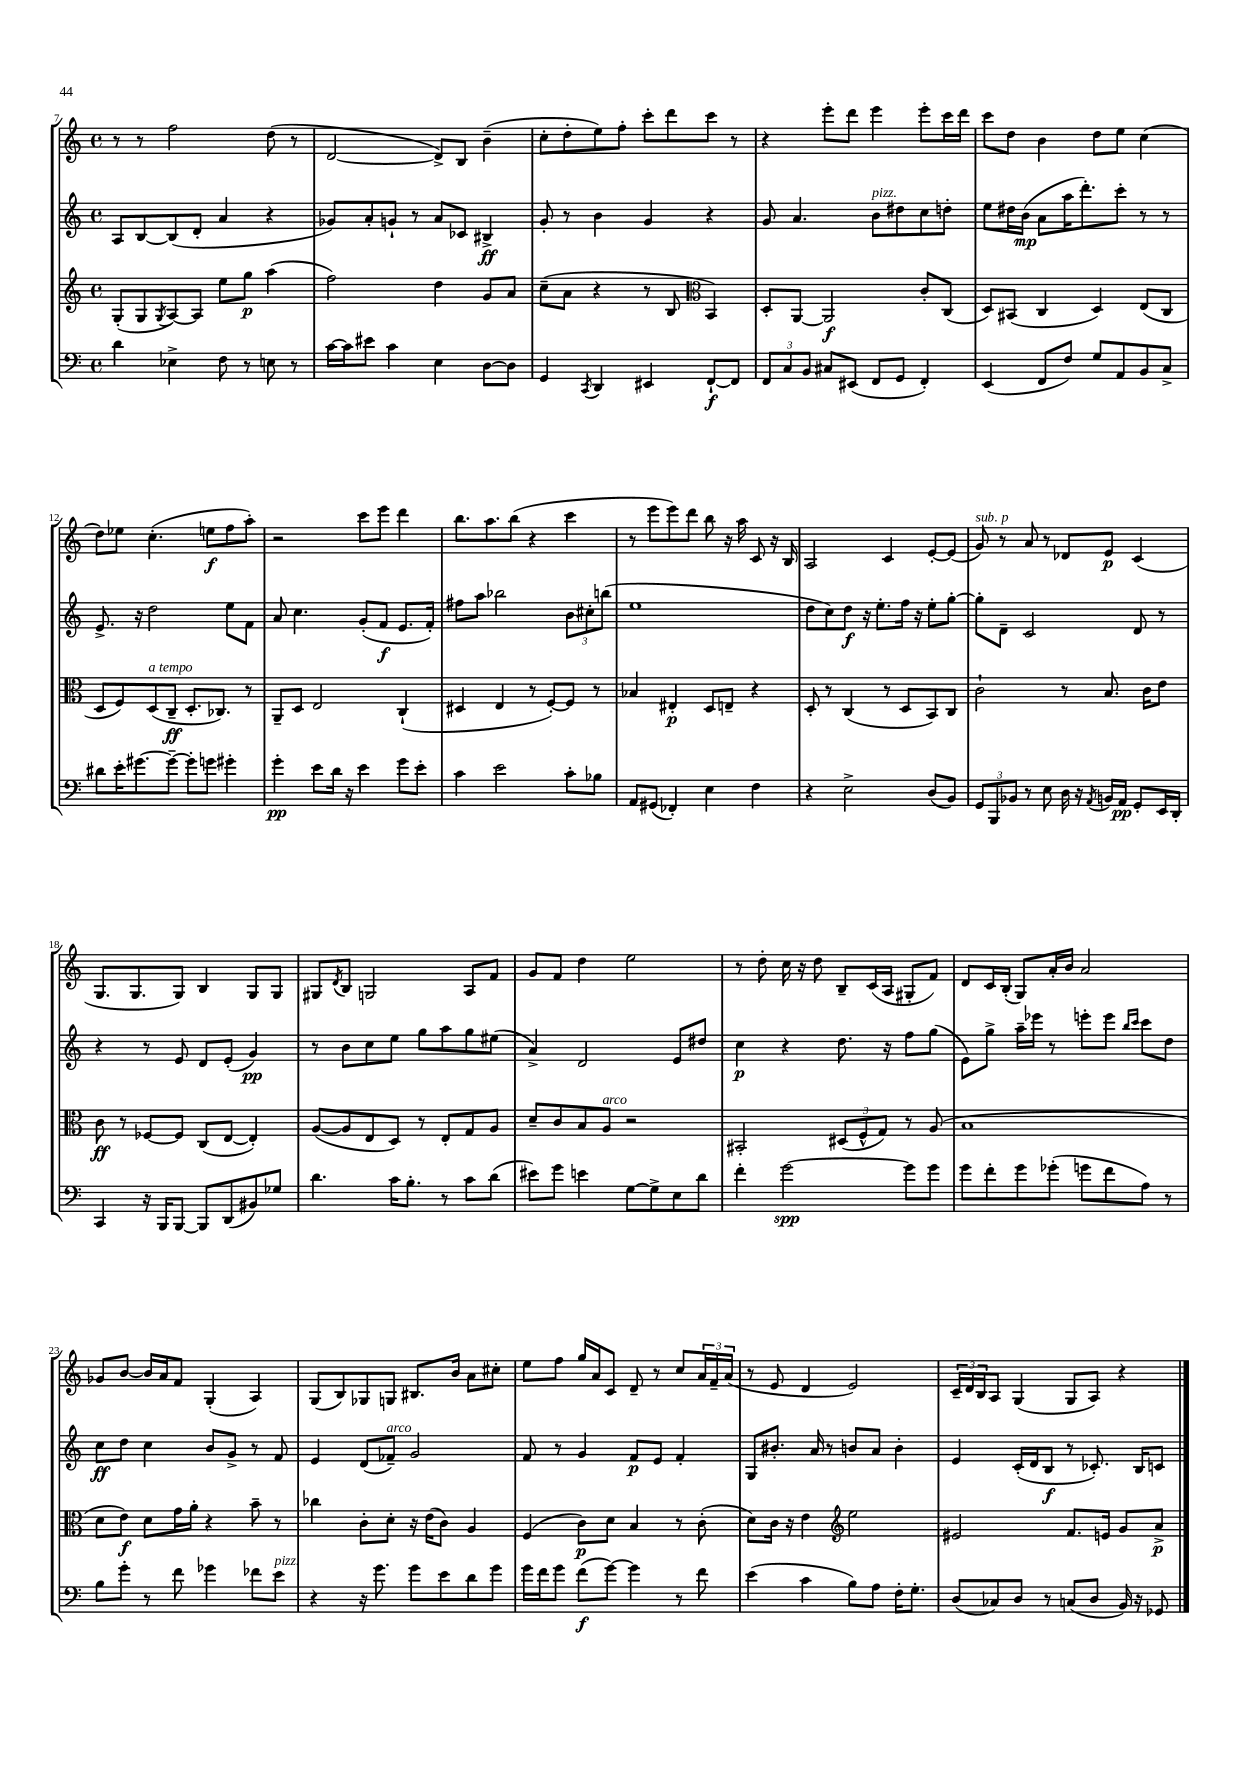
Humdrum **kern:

**kern	**dynam	**kern	**dynam	**kern	**dynam	**kern	**dynam
*part4	*part4	*part3	*part3	*part2	*part2	*part1	*part1
*staff4	*staff4	*staff3	*staff3	*staff2	*staff2	*staff1	*staff1
*clefF4	*	*clefG2	*	*clefG2	*	*clefG2	*
*k[]	*	*k[]	*	*k[]	*	*k[]	*
*M4/4	*	*M4/4	*	*M4/4	*	*M4/4	*
*met(c)	*	*met(c)	*	*met(c)	*	*met(c)	*
=7	=7	=7	=7	=7	=7	=7	=7
4d\	.	(8G'/L	.	8A/L	.	8r	.
.	.	8G/	.	[8B/	.	8r	.
.	.	8qG/	.	.	.	.	.
4E-X^\	.	[8A/)	.	(8B/]	.	2ff\	.
.	.	8A/J]	.	8d'/J	.	.	.
8F\	.	8ee\L	.	4a/	.	.	.
8r	.	8gg\J	p	.	.	.	.
8En\	.	(4aa\	.	4r	.	(8dd\	.
8r	.	.	.	.	.	8r	.
=8	=8	=8	=8	=8	=8	=8	=8
[16c\LL	.	2ff\)	.	8g-X/L)	.	[2d/	.
16c\J]	.	.	.	.	.	.	.
8e#X\J	.	.	.	8a'/	.	.	.
4c\	.	.	.	8gn`/J	.	.	.
.	.	.	.	8r	.	.	.
4E\	.	4dd\	.	8a/L	.	8d^/L])	.
.	.	.	.	8c-X/J	.	8B/J	.
[8D\L	.	8g/L	.	4B#X^/	ff	(4b~\	.
8D\J]	.	8a/J	.	.	.	.	.
=9	=9	=9	=9	=9	=9	=9	=9
4GG/	.	(8cc~\L	.	8g'/	.	8cc'\L	.
.	.	8a\J	.	8r	.	8dd'\	.
8qCC/	.	.	.	.	.	.	.
4DD/	.	4r	.	4b\	.	8ee\)	.
.	.	.	.	.	.	8ff'\J	.
4EE#X/	.	8r	.	4g/	.	8ccc'\L	.
.	.	8B/	.	.	.	8ddd\	.
*	*	*clefC3	*	*	*	*	*
[8FF`/L	f	4BB/)	.	4r	.	8ccc\J	.
8FF/J]	.	.	.	.	.	8r	.
=10	=10	=10	=10	=10	=10	=10	=10
12FF/L	.	8D'/L	.	8g/	.	4r	.
12C/	.	.	.	.	.	.	.
.	.	[8AA/J	.	4.a/	.	.	.
12BB/J	.	.	.	.	.	.	.
8C#X/L	.	2AA/]	f	.	.	8eee'\L	.
(8EE#X/J	.	.	.	.	.	8ddd\J	.
!	!	!	!	!LO:TX:a:i:t=pizz.	!	!	!
8FF/L	.	.	.	8b\L	.	4eee\	.
8GG/J	.	.	.	8dd#X\	.	.	.
4FF'/)	.	8c'/L	.	8cc\	.	8eee'\L	.
.	.	(8C/J	.	8ddn'\J	.	16ccc\L	.
.	.	.	.	.	.	16ddd\JJ	.
=11	=11	=11	=11	=11	=11	=11	=11
(4EE/	.	8D/L)	.	8ee\L	.	8ccc\L	.
.	.	(8BB#X/J	.	16dd#X\L	.	8dd\J	.
.	.	.	.	(16b\JJ	mp	.	.
8FF/L	.	4C/	.	8a\L	.	4b\	.
8F/J)	.	.	.	16aa\K	.	.	.
.	.	.	.	8.ddd'\)	.	.	.
8G/L	.	4D/)	.	.	.	8dd\L	.
8AA/	.	.	.	8ccc'\J	.	8ee\J	.
8BB/	.	(8E/L	.	8r	.	(4cc\	.
8C^/J	.	8C/J	.	8r	.	.	.
!!LO:LB:g=z
=12	=12	=12	=12	=12	=12	=12	=12
8d#X\L	.	8D/L	.	8.e^/	.	8dd\L)	.
16e'\K	.	8F/)	.	.	.	8ee-X\J	.
[8.g#X\	.	.	.	16r	.	.	.
!	!	!LO:TX:a:i:t=a tempo	!	!	!	!	!
.	.	(8D/	.	2dd\	.	(4.cc'\	.
8g#~\J_	.	8C~/J	ff	.	.	.	.
8g#'\L]	.	8.D'/L	.	.	.	.	.
8gn\J	.	.	.	.	.	8een\L	f
.	.	8.C-X/J)	.	.	.	.	.
4g#X'\	.	.	.	8ee\L	.	8ff\	.
.	.	8r	.	8f\J	.	8aa'\J)	.
=13	=13	=13	=13	=13	=13	=13	=13
4g'\	pp	8AA~/L	.	8a/	.	2r	.
.	.	8D/J	.	4.cc\	.	.	.
8e\L	.	2E/	.	.	.	.	.
16d\Jk	.	.	.	.	.	.	.
16r	.	.	.	.	.	.	.
4e\	.	.	.	(8g'/L	.	8ccc\L	.
.	.	.	.	8f/J	f	8eee\J	.
8g\L	.	(4C`/	.	8.e/L	.	4ddd\	.
8e'\J	.	.	.	.	.	.	.
.	.	.	.	16f'/Jk)	.	.	.
=14	=14	=14	=14	=14	=14	=14	=14
4c\	.	4D#X/	.	8ff#X\L	.	8.bb\L	.
.	.	.	.	8aa\J	.	.	.
.	.	.	.	.	.	8.aa\	.
2e\	.	4E/	.	2bb-X\	.	.	.
.	.	.	.	.	.	(8bb\J	.
.	.	8r	.	.	.	4r	.
.	.	[8F'/L)	.	.	.	.	.
8c'\L	.	8F/J]	.	12b\L	.	4ccc\	.
.	.	.	.	12cc#X'\	.	.	.
8B-X\J	.	8r	.	.	.	.	.
.	.	.	.	(12bbn\J	.	.	.
=15	=15	=15	=15	=15	=15	=15	=15
8AA/L	.	4B-X/	.	1ee	.	8r	.
(8GG#X/J	.	.	.	.	.	8eee\L	.
4FF-X'/)	.	4E#X'/	p	.	.	8eee\)	.
.	.	.	.	.	.	8ddd\J	.
4E\	.	8D/L	.	.	.	8bb\	.
.	.	8En~/J	.	.	.	16r	.
.	.	.	.	.	.	16aa\	.
4F\	.	4r	.	.	.	8c/	.
.	.	.	.	.	.	16r	.
.	.	.	.	.	.	16B/	.
=16	=16	=16	=16	=16	=16	=16	=16
4r	.	8D'/	.	8dd\L	.	2A/	.
.	.	8r	.	8cc\)	.	.	.
2E^\	.	(4C/	.	8dd\J	f	.	.
.	.	.	.	16r	.	.	.
.	.	.	.	8.ee'\L	.	.	.
.	.	8r	.	.	.	4c/	.
.	.	8D/L	.	16ff\Jk	.	.	.
.	.	.	.	16r	.	.	.
(8D/L	.	8BB/)	.	8ee'\L	.	[8e'/L	.
8BB/J)	.	8C/J	.	[8gg'\J	.	(8e/J]	.
=17	=17	=17	=17	=17	=17	=17	=17
!	!	!	!	!	!	!LO:TX:a:i:t=sub. p	!
12GG/L	.	2c`\	.	8gg'\L]	.	8g/)	.
12BBB/	.	.	.	.	.	.	.
.	.	.	.	8d~\J	.	8r	.
12BB-X/J	.	.	.	.	.	.	.
8r	.	.	.	2c/	.	8a/	.
8E\	.	.	.	.	.	8r	.
16D\	.	8r	.	.	.	8d-X/L	.
16r	.	.	.	.	.	.	.
8qAA/	.	.	.	.	.	.	.
16BBn/LL	.	8.B/	.	.	.	8e/J	p
16AA/JJ	pp	.	.	.	.	.	.
8GG'/L	.	.	.	8d/	.	(4c/	.
.	.	16c\KL	.	.	.	.	.
16EE/L	.	8e\J	.	8r	.	.	.
16DD'/JJ	.	.	.	.	.	.	.
!!LO:LB:g=z
=18	=18	=18	=18	=18	=18	=18	=18
4CC/	.	8c\	ff	4r	.	8.G/L	.
.	.	8r	.	.	.	.	.
.	.	.	.	.	.	8.G/	.
16r	.	[8F-X/L	.	8r	.	.	.
16BBB/KL	.	.	.	.	.	.	.
[8BBB/J	.	8F-/J]	.	8e/	.	8G/J)	.
8BBB/L]	.	(8C/L	.	8d/L	.	4B/	.
(8DD/	.	[8E/J	.	(8e'/J	.	.	.
8BB#X/)	.	4E'/])	.	4g/)	pp	8G/L	.
8G-X/J	.	.	.	.	.	8G/J	.
=19	=19	=19	=19	=19	=19	=19	=19
4.d\	.	([8A/L	.	8r	.	8G#X/L	.
.	.	.	.	.	.	8qd/	.
.	.	8A/]	.	8b\L	.	8B/J	.
.	.	8E/	.	8cc\	.	2Gn/	.
16c\KL	.	8D/J)	.	8ee\J	.	.	.
8.B'\J	.	.	.	.	.	.	.
.	.	8r	.	8gg\L	.	.	.
8r	.	8E'/L	.	8aa\	.	.	.
8c\L	.	8G/	.	8gg\	.	8A/L	.
(8d\J	.	8A/J	.	(8ee#X\J	.	8f/J	.
=20	=20	=20	=20	=20	=20	=20	=20
8e#X\L)	.	8d~/L	.	4a^/)	.	8g/L	.
8g\J	.	8c/	.	.	.	8f/J	.
4en\	.	8B/	.	2d/	.	4dd\	.
!	!	!LO:TX:a:i:t=arco	!	!	!	!	!
.	.	8A/J	.	.	.	.	.
[8G\L	.	2r	.	.	.	2ee\	.
8G^\]	.	.	.	.	.	.	.
8E\	.	.	.	8e/L	.	.	.
8d\J	.	.	.	8dd#X/J	.	.	.
=21	=21	=21	=21	=21	=21	=21	=21
4f'\	.	2BB#X'/	.	4cc\	p	8r	.
.	.	.	.	.	.	8dd'\	.
[2g\	spp	.	.	4r	.	16cc\	.
.	.	.	.	.	.	16r	.
.	.	.	.	.	.	8dd\	.
.	.	(12D#X/L	.	8.dd\	.	8B~/L	.
.	.	12F^^/	.	.	.	.	.
.	.	.	.	.	.	(16c/L	.
.	.	12G/J)	.	.	.	.	.
.	.	.	.	16r	.	16A/JJ	.
8g\L]	.	8r	.	8ff\L	.	8G#X'/L	.
8g\J	.	(8A/	.	(8gg\J	.	8f/J)	.
=22	=22	=22	=22	=22	=22	=22	=22
8g\L	.	1B	.	8e\L)	.	8d/L	.
8f'\	.	.	.	8gg^\J	.	16c/L	.
.	.	.	.	.	.	(16B'/JJ	.
8g\	.	.	.	16aa~\LL	.	8G/L)	.
.	.	.	.	16eee-X\JJ	.	.	.
(8g-X'\J	.	.	.	8r	.	16a'/L	.
.	.	.	.	.	.	16b/JJ	.
8gn\L	.	.	.	8eeen'\L	.	2a/	.
8f\	.	.	.	8eee\J	.	.	.
.	.	.	.	16qqbb/LL	.	.	.
.	.	.	.	16qqccc/JJ	.	.	.
8A\J)	.	.	.	8ccc\L	.	.	.
8r	.	.	.	8dd\J	.	.	.
!!LO:LB:g=z
=23	=23	=23	=23	=23	=23	=23	=23
8B\L	.	8d\L	.	8cc\L	ff	8g-X/L	.
8g'\J	.	8e\J)	f	8dd\J	.	[8b/J	.
8r	.	8d\L	.	4cc\	.	16b/LL]	.
.	.	.	.	.	.	16a/J	.
8f\	.	16g\L	.	.	.	8f/J	.
.	.	16a'\JJ	.	.	.	.	.
4g-X\	.	4r	.	8b/L	.	(4G'/	.
.	.	.	.	8g^/J	.	.	.
8f-X\L	.	8b~\	.	8r	.	4A/)	.
!LO:TX:a:i:t=pizz.	!	!	!	!	!	!	!
8e\J	.	8r	.	8f/	.	.	.
=24	=24	=24	=24	=24	=24	=24	=24
4r	.	4cc-X\	.	4e/	.	(8G/L	.
.	.	.	.	.	.	8B/)	.
16r	.	8c'\L	.	(8d/L	.	8G-X/	.
8.g\	.	.	.	.	.	.	.
!	!	!	!	!LO:TX:a:i:t=arco	!	!	!
.	.	8d'\J	.	8f-X~/J)	.	8Gn/J	.
8g\L	.	16r	.	2g/	.	8.B#X/L	.
.	.	(16e\KL	.	.	.	.	.
8e\	.	8c\J)	.	.	.	.	.
.	.	.	.	.	.	16b/Jk	.
8d\	.	4A/	.	.	.	8a\L	.
8g\J	.	.	.	.	.	8cc#X'\J	.
=25	=25	=25	=25	=25	=25	=25	=25
16g\LL	.	(4F/	.	8f/	.	8ee\L	.
16f\J	.	.	.	.	.	.	.
8g\J	.	.	.	8r	.	8ff\J	.
(8f\L	f	8c\L)	p	4g/	.	16gg/LL	.
.	.	.	.	.	.	16a/J	.
[8g\J)	.	8d\J	.	.	.	8c/J	.
4g\]	.	4B/	.	8f/L	p	8d~/	.
.	.	.	.	8e/J	.	8r	.
8r	.	8r	.	4f'/	.	8cc/L	.
8f\	.	(8c'\	.	.	.	24a/L	.
.	.	.	.	.	.	24f~/	.
.	.	.	.	.	.	(24a/JJ	.
=26	=26	=26	=26	=26	=26	=26	=26
(4e\	.	8d\L)	.	8G/L	.	8r	.
.	.	16c\Jk	.	8.b#X'/J	.	8e/	.
.	.	16r	.	.	.	.	.
4c\	.	4e\	.	.	.	4d/	.
.	.	.	.	16a/	.	.	.
.	.	.	.	8r	.	.	.
*	*	*clefG2	*	*	*	*	*
8B\L)	.	2ee\	.	8bn/L	.	2e/)	.
8A\J	.	.	.	8a/J	.	.	.
16F'\KL	.	.	.	4b'\	.	.	.
8.G'\J	.	.	.	.	.	.	.
=27	=27	=27	=27	=27	=27	=27	=27
(8D/L	.	2e#X/	.	4e/	.	24c~/LL	.
.	.	.	.	.	.	24d/	.
.	.	.	.	.	.	24B/J	.
8C-X/)	.	.	.	.	.	8A/J	.
8D/J	.	.	.	(16c'/LL	.	(4G/	.
.	.	.	.	16d/J	.	.	.
8r	.	.	.	8B/J	f	.	.
(8Cn/L	.	8.f/L	.	8r	.	8G/L	.
8D/J	.	.	.	8.c-X'/)	.	8A/J)	.
.	.	16en/Jk	.	.	.	.	.
16BB/)	.	8g/L	.	.	.	4r	.
16r	.	.	.	16B/KL	.	.	.
8GG-X/	.	8a^/J	p	8cn/J	.	.	.
==	==	==	==	==	==	==	==
*-	*-	*-	*-	*-	*-	*-	*-
